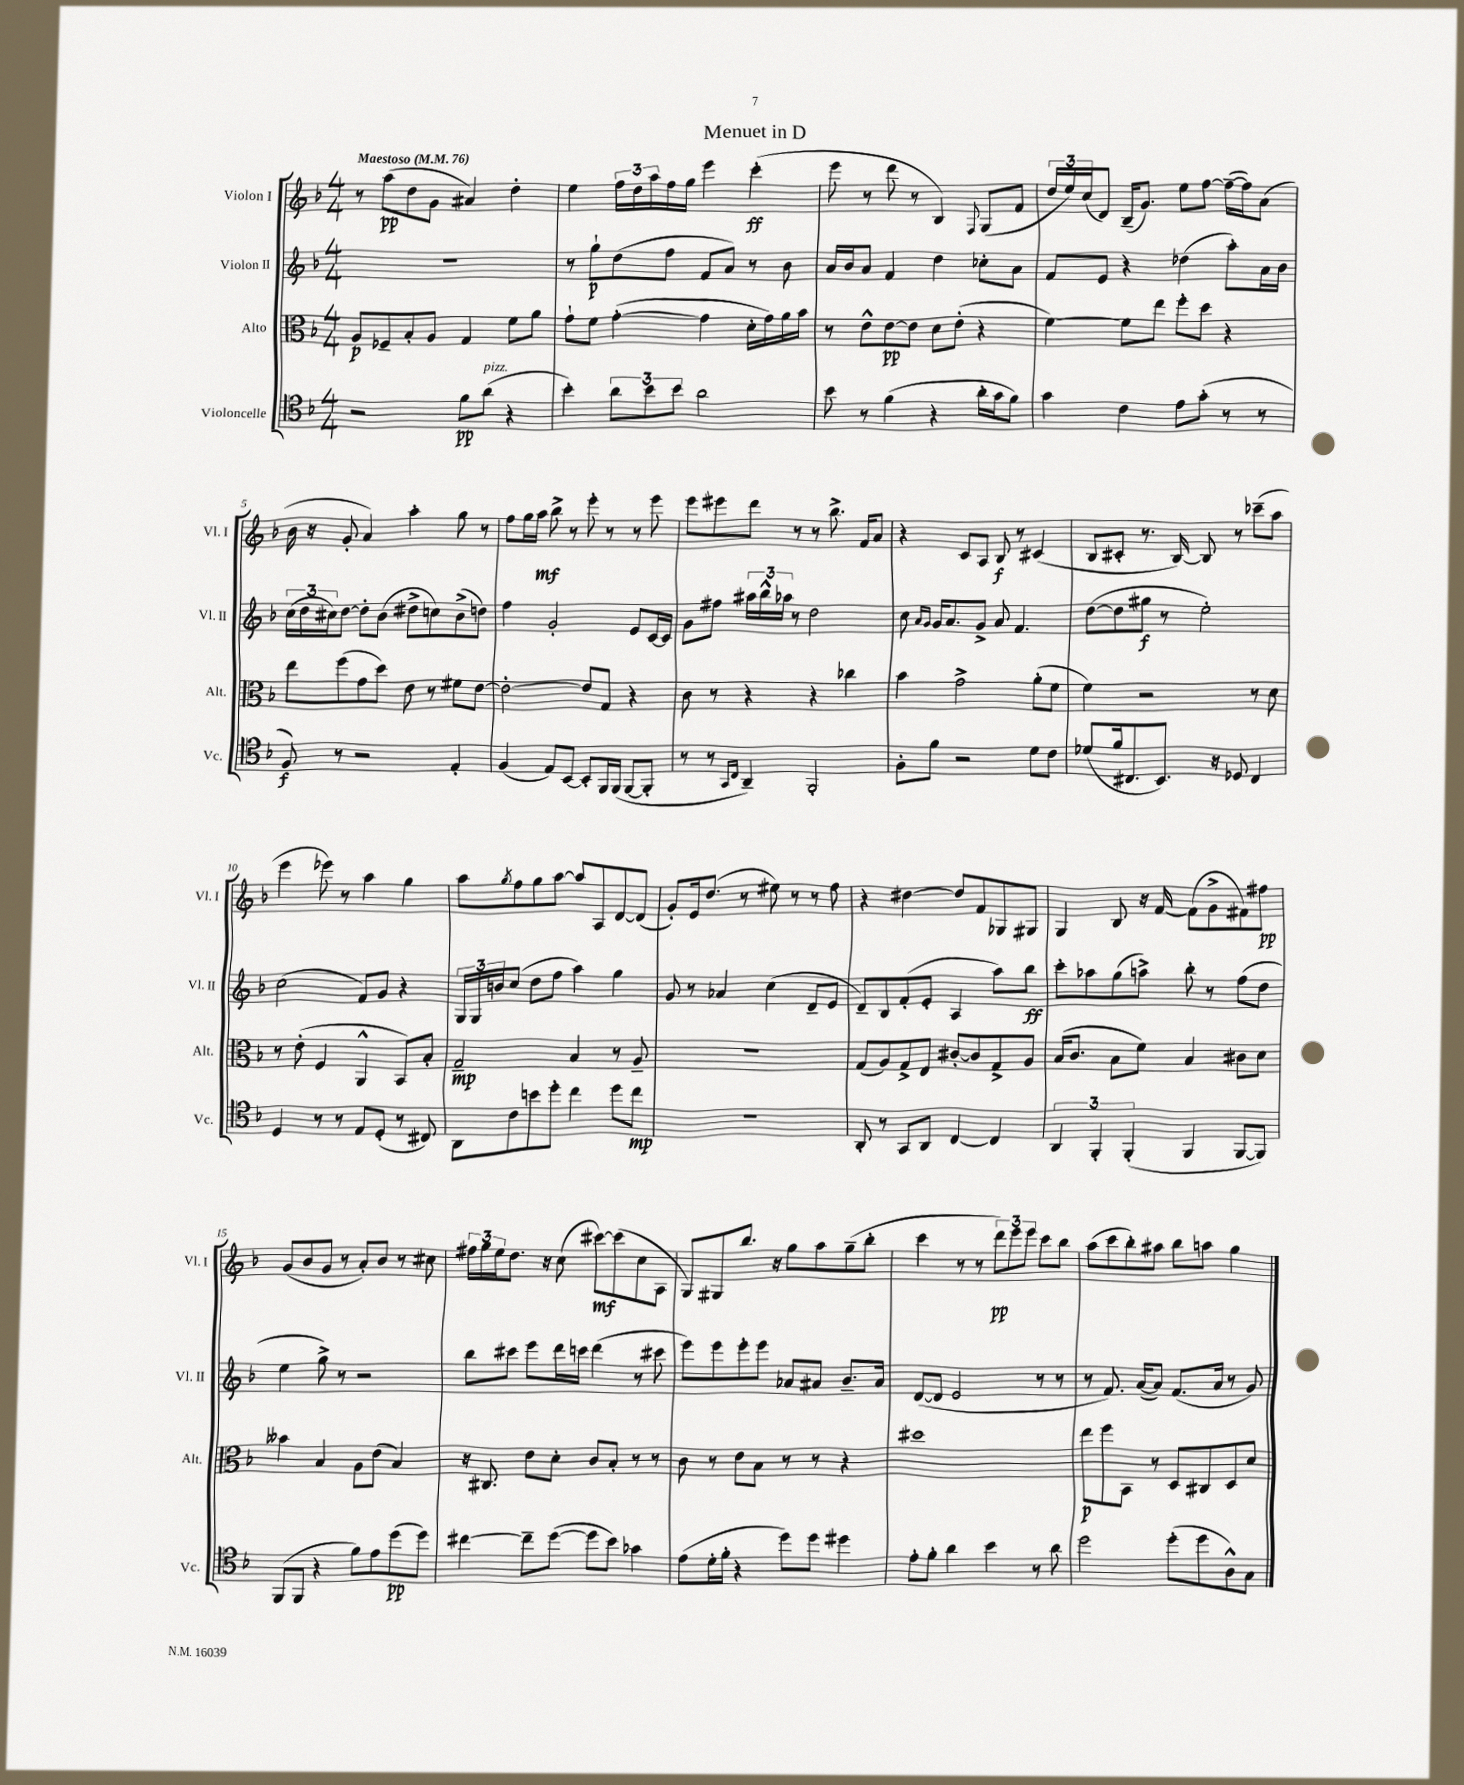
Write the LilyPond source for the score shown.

\header { title = "Menuet in D" }
<<
\new StaffGroup <<
\new Staff = "s0" \with { instrumentName = "Violon I" shortInstrumentName = "Vl. I" } {
    \clef treble \key f \major \numericTimeSignature \time 4/4 \tempo "Maestoso" 4 = 76
    r8 a''8\pp( d''8 g'8 ais'4) d''4-. |
    e''4 \tuplet 3/2 { f''16 d''16 a''16 } f''16 g''16 e'''4 c'''4-.\ff( |
    e'''8 r8 d'''8 r8 bes4) \appoggiatura { f8 } g8( f'8 |
    \tuplet 3/2 { d''16 e''16) c''16( } d'8) bes16--( g'8.) e''8 f''8~ f''16~--( f''16) a'8( |
    bes'16 r16 g'8-. a'4) a''4-. g''8 r8 |
    f''8 g''16 a''16\mf bes''8-> r8 e'''8-. r8 r8 e'''8 |
    e'''8 eis'''8 d'''8 r8 r8 bes''8.-> f'16 a'8 |
    r4 c'8 a8 bes8\f r8 cis'4( |
    bes8 cis'8-. r8. bes16~) bes8 r8 ces'''8--( a''8 |
    e'''4 ees'''8) r8 a''4 g''4 |
    a''8 \acciaccatura { g''8 } f''8 g''8 a''8~ a''8 a8 d'8~ d'8( |
    g'8-.) e'16 d''8.( r8 eis''8) r8 r8 f''8 |
    r4 dis''4~ dis''8 f'8 ges8 gis8 |
    g4 bes8 r16 f'16~ f'8( g'8-> fis'8) fis''8\pp |
    g'8( bes'8 g'8 r8 a'8-.) bes'8 r8 cis''8 |
    \tuplet 3/2 { fis''16 g''16 e''16 } d''8. r16 c''8( cis'''8~\mf) cis'''8( c''8 a8 |
    g8) gis8 bes''8. r16 g''8 a''8 g''8--( bes''8-. |
    c'''4 r8 r8 \tuplet 3/2 { d'''8\pp) e'''8 e'''8 } c'''8 bes''8 |
    a''8( c'''8 bes''8-.) ais''8 bes''8 a''8 g''4 \bar "|." |
}
\new Staff = "s1" \with { instrumentName = "Violon II" shortInstrumentName = "Vl. II" } {
    \clef treble \key f \major \numericTimeSignature \time 4/4
    R1 |
    r8 g''8-!\p d''8( f''8 f'8 a'8) r8 bes'8 |
    a'16 bes'16 a'8 f'4 d''4 ces''8-. a'8 |
    f'8 e'8 r4 des''4( a''8-.) a'16 bes'16 |
    \tuplet 3/2 { c''16( d''16 cis''16) } d''8~ d''8-. bes'8( dis''8-> c''8) bes'8->( d''8) |
    f''4 g'2-. e'8 c'16~ c'16 |
    g'8 fis''8 \tuplet 3/2 { ais''16 bes''16-^ aes''16 } r8 d''2 |
    c''8 \grace { a'16 g'16 } g'16 a'8. g'8-> a'8 f'4. |
    d''8~( d''8 gis''8\f r8 e''2-.) |
    c''2( f'8) g'8 r4 |
    \tuplet 3/2 { g16 g16 b'16 } c''8( d''8 f''8 a''4) g''4 |
    g'8 r8 aes'4 c''4( d'8-- e'8 |
    d'8--) bes8 f'8-.( e'8-. a4 a''8) bes''8\ff |
    c'''8-. aes''8 g''8( a''8->) bes''8-. r8 f''8( d''8 |
    e''4 g''8->) r8 r2 |
    bes''8 cis'''8 e'''8 d'''16 c'''16 d'''4( r8 cis'''8 |
    e'''8) e'''8 e'''8-. e'''8 aes'8 ais'8 bes'8.-- ais'16 |
    d'8~( d'8 e'2 r8 r8 |
    r8 f'8.) a'16~( a'8) f'8.( a'16 r8 g'8) \bar "|." |
}
\new Staff = "s2" \with { instrumentName = "Alto" shortInstrumentName = "Alt." } {
    \clef alto \key f \major \numericTimeSignature \time 4/4
    a8\p fes8-- bes8-. a8 g4 f'8 a'8 |
    g'8-! f'8 g'4~-.( g'4 d'16-. g'16) a'16 bes'16 |
    r8 e'8-^ e'8~\pp e'8 d'8 e'8-.( r4 |
    f'4~) f'8 e''8 f''8-. d''8 r4 |
    e''8 f''8( g'8 d''8) e'8 r8 fis'8 e'8~ |
    e'2~-. e'8 g8 r4 |
    c'8 r8 r4 r4 ces''4 |
    bes'4 g'2-> a'8-.( f'8 |
    f'4) r2 r8 d'8 |
    r8 e'8-.( f4 a,4-^ bes,8) bes8-. |
    g2--\mp bes4 r8 a8-- |
    r1 |
    g8( a8) g8-> e8 cis'8~-. cis'8 g8-> a8 |
    bes16( c'8. bes8 f'8) bes4 cis'8 d'8 |
    beses'4 bes4 a8 e'8( bes4) |
    r16 cis8. e'8 d'8-. c'8 bes8-. r8 r8 |
    c'8 r8 e'8 bes8 r8 r8 r4 |
    dis''1 |
    e''8\p f''8 bes,8 r8 d8 cis8 d8 d'8 \bar "|." |
}
\new Staff = "s3" \with { instrumentName = "Violoncelle" shortInstrumentName = "Vc." } {
    \clef tenor \key f \major \numericTimeSignature \time 4/4
    r2 f'8\pp a'8^\markup { \italic "pizz." }( r4 |
    bes'4-.) \tuplet 3/2 { a'8 bes'8 bes'8 } a'2 |
    bes'8 r8 f'4( r4 a'16-. g'16 f'8) |
    g'4 c'4 e'8 g'8-.( r8 r8 |
    f8\f) r8 r2 e4-. |
    f4( e8) bes,8~ bes,8-. f,16 f,16( f,8~ f,8-. |
    r8 r8 \grace { g,16 c16 } a,4--) f,2-. |
    f8-. f'8 r2 d'8 c'8 |
    des'8( f'16 cis8. bes,8.) r16 des8 cis4 |
    d4 r8 r8 e8 d8-.( r8 cis8) |
    a,8 c'8 b'8 d''8-. c''4 d''8 c''8\mp |
    R1 |
    a,8-. r8 g,8 a,8 c4~ c4 |
    \tuplet 3/2 { a,4 f,4-. f,4-.( } f,4 f,8~ f,8) |
    f,8( f,8 r4 f'8) e'8 d''8\pp( d''8) |
    cis''4~ cis''8-- d''8~( d''8 bes'8) ges'4 |
    e'8( d'16-. f'16-. r4 d''8) d''8 dis''4 |
    e'8-. f'8-. a'4 bes'4 r8 a'8 |
    d''2 d''8-.( d''8 a8-^) g8 \bar "|." |
}
>>
>>
